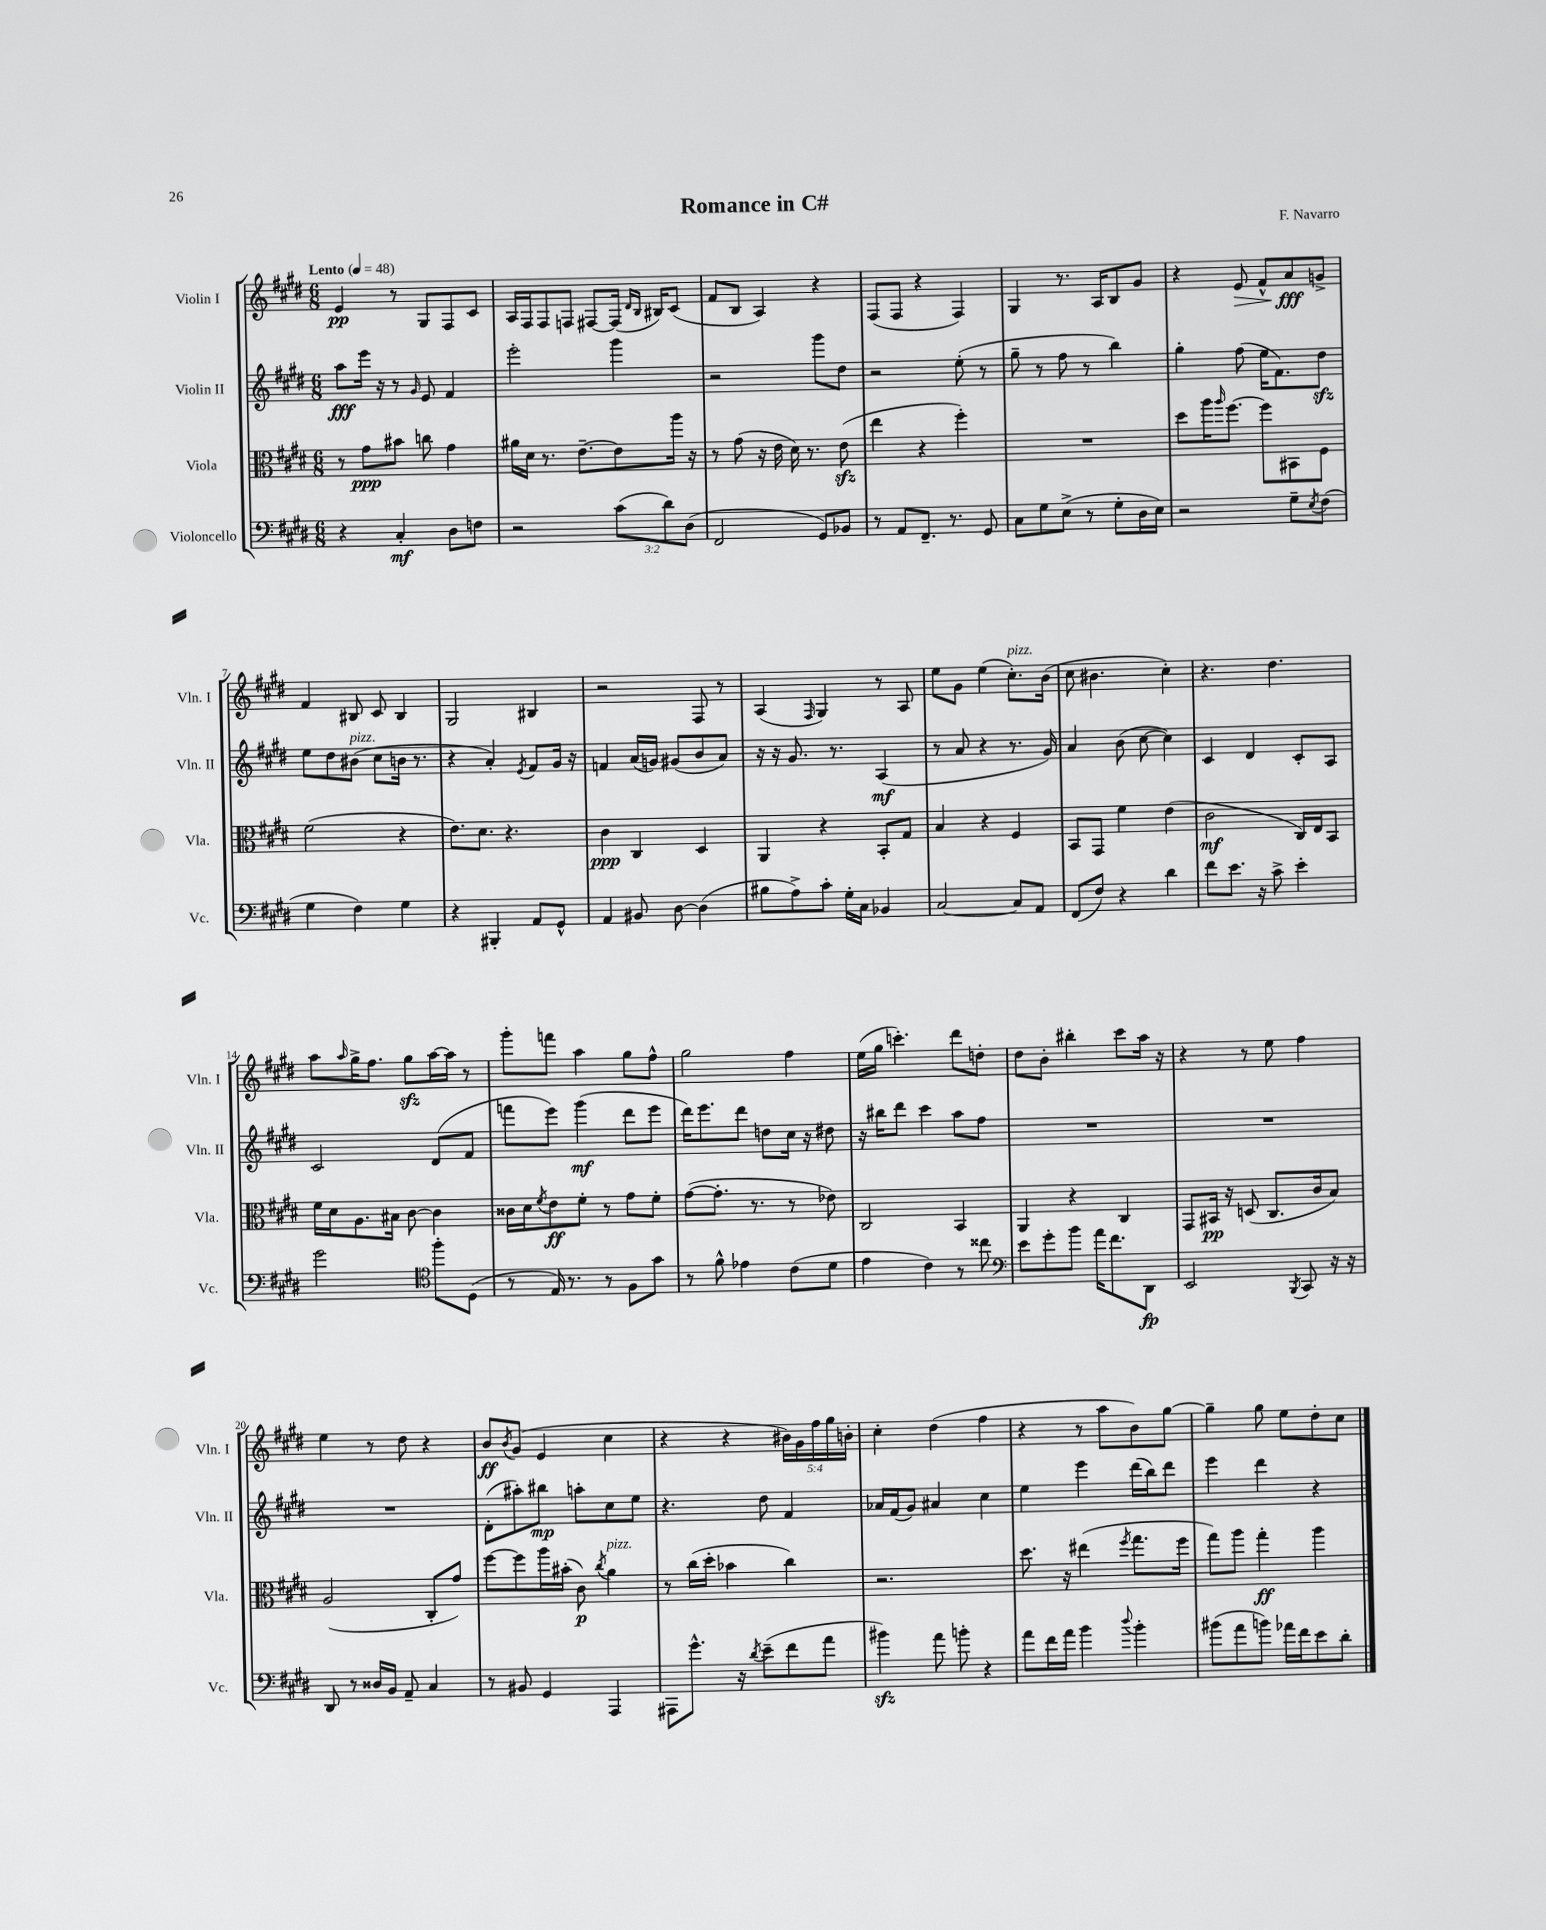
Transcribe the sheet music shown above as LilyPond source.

\header { title = "Romance in C#" composer = "F. Navarro" }
<<
\new StaffGroup <<
\new Staff = "s0" \with { instrumentName = "Violin I" shortInstrumentName = "Vln. I" } {
    \clef treble \key e \major \numericTimeSignature \time 6/8 \override Staff.TupletNumber.text = #tuplet-number::calc-fraction-text \tempo "Lento" 4 = 48
    e'4\pp r8 gis8 fis8 cis'8 |
    a16 fis16 fis8 f8 fis8~ fis16( \grace { dis'16 b16 } bis16) cis'8( |
    fis'8 b8 a4) r4 |
    fis8( fis8 r4 fis4) |
    gis4 r8. a16 b8 gis'8 |
    r4 e'8\> fis'8-^ a'8\fff\! g'8-> |
    fis'4 bis8 cis'8 bis4 |
    gis2 bis4 |
    r2 fis8 r8 |
    a4( \grace { fis16 } gis4) r8 a8 |
    e''8 gis'8 e''4( cis''8.-.^\markup { \italic "pizz." }) b'16( |
    cis''8 bis'4. cis''4-.) |
    r4. dis''4. |
    a''8 \grace { a''16 } gis''16-> fis''8. gis''8\sfz a''16~ a''16 r8 |
    gis'''8-. f'''8 a''4 gis''8 fis''8-^ |
    gis''2 fis''4 |
    e''16( gis''16 c'''4.-.) dis'''8 d''8-. |
    dis''8 b'8-. bis''4-. cis'''8 a''16 r16 |
    r4 r8 e''8 fis''4 |
    e''4 r8 dis''8 r4 |
    b'8\ff \acciaccatura { b'8 } gis'8( e'4 cis''4 |
    r4 r4 \tuplet 5/4 { bis'16) gis'16 fis''16 gis''16 b'16-. } |
    cis''4-. dis''4( fis''4 |
    r4 r8 a''8 b'8) gis''8~ |
    gis''4-- gis''8 e''8 dis''8-. cis''8 \bar "|." |
}
\new Staff = "s1" \with { instrumentName = "Violin II" shortInstrumentName = "Vln. II" } {
    \clef treble \key e \major \numericTimeSignature \time 6/8
    a''8\fff e'''16 r16 r8 \grace { gis'16 } e'8 fis'4 |
    e'''2-. gis'''4 |
    r2 gis'''8 dis''8 |
    r2 e''8-.( r8 |
    gis''8-- r8 fis''8 r8 b''4) |
    gis''4-. fis''8( e''16 fis'8.) dis''8\sfz |
    e''8 dis''8 bis'8^\markup { \italic "pizz." }( cis''8 b'16 r8. |
    r4 a'4-.) \acciaccatura { e'8 } fis'8 gis'16 r16 |
    f'4 a'16( g'16) gis'8( b'8 a'8) |
    r16 r16 gis'8. r8. a4\mf( |
    r8 a'8 r4 r8. gis'16) |
    a'4 b'8( cis''8~ cis''4) |
    cis'4 dis'4 cis'8-. a8 |
    cis'2 dis'8( fis'8 |
    f'''8 e'''8) gis'''4\mf( dis'''8 e'''8 |
    dis'''16) e'''8. dis'''8 d''8 cis''16 r16 dis''8 |
    r16 bis''16 dis'''8 cis'''4 a''8 fis''8 |
    R2. |
    R2. |
    R2. |
    dis'8-.( ais''8-.) bis''8\mp a''8-. cis''8 e''8 |
    r4. dis''8 fis'4 |
    aes'16 fis'16( gis'8) ais'4 cis''4 |
    e''4 e'''4 dis'''16( b''16) dis'''8 |
    e'''4 dis'''4 r4 \bar "|." |
}
\new Staff = "s2" \with { instrumentName = "Viola" shortInstrumentName = "Vla." } {
    \clef alto \key e \major \numericTimeSignature \time 6/8
    r8 gis'8\ppp bis'8 c''8 gis'4 |
    ais'16 dis'16 r8. e'8.~-- e'8 a''16 r16 |
    r8 gis'8( r16 e'16 dis'16) r8. e'8\sfz( |
    e''4 r4 fis''4-.) |
    R2. |
    dis''8 a''16 \grace { a''16 } fis''8.~ fis''8 bis,8 fis8 |
    fis'2( r4 |
    e'8.) dis'8. r4. |
    cis'4\ppp cis4 dis4 |
    a,4 r4 b,8-. gis8 |
    b4 r4 fis4 |
    b,8 gis,8 fis'4 e'4( |
    cis'2\mf cis16) e16 b,8 |
    fis'16 dis'16 a8. bis16 cis'8~ cis'4 |
    cisis'16 dis'16 \acciaccatura { fis'8 } e'8\ff fis'8-. r8 gis'8 fis'8-. |
    gis'8~( gis'8.-. r8. r8 ees'8) |
    cis2 b,4 |
    a,4 r4 cis4 |
    gis,8 bis,16\pp r16 d8( cis8. cis'16 b8) |
    a2( cis8-. gis'8) |
    fis''8~ fis''8 a''16 bis'16-.( cis'8\p) \acciaccatura { cis''8 } a'4^\markup { \italic "pizz." } |
    r8 cis''16( dis''16-. bes'4 cis''4) |
    r2. |
    dis''8. r16 eis''4( \acciaccatura { fis''8 } gis''8. fis''16 |
    gis''8) a''8 gis''4-.\ff a''4 \bar "|." |
}
\new Staff = "s3" \with { instrumentName = "Violoncello" shortInstrumentName = "Vc." } {
    \clef bass \key e \major \numericTimeSignature \time 6/8 \override Staff.TupletNumber.text = #tuplet-number::calc-fraction-text
    r4 cis4-.\mf dis8 f8 |
    r2 \tuplet 3/2 { cis'8( dis'8) dis8( } |
    fis,2 gis,8) bes,8 |
    r8 a,8 fis,8.-- r8. gis,8 |
    cis8 gis8 e8->( r8 gis8-. dis16 e16) |
    r2 gis8-- \acciaccatura { e8 } fis8( |
    gis4 fis4) gis4 |
    r4 bis,,4-. a,8 gis,8-^ |
    a,4 bis,8 dis8~ dis4( |
    bis8 a8->) cis'8-. gis16-. cis16 bes,4 |
    cis2~ cis8 a,8 |
    fis,8( fis8) r4 dis'4 |
    fis'8 e'8. r16 cis'8-> e'4-. |
    gis'2 \clef tenor fis''8-. dis8( |
    r8 e16) r8. r8 fis8 gis'8 |
    r8 fis'8-^ ees'4 cis'8( dis'8 |
    e'4 cis'4) r8 cisis''8 |
    \clef bass e'8 gis'8-. b'8 a'16 fis'8. dis,8\fp |
    e,2 \acciaccatura { b,,8 } cis,8 r16 r16 |
    dis,8 r8 disis16 b,16 a,8-- cis4 |
    r8 bis,8 gis,4 a,,4 |
    ais,,8 gis'8.-^ r16 \acciaccatura { dis'8 } e'8--( fis'8 a'8 |
    bis'4\sfz) a'8 b'8-. r4 |
    a'8 fis'16 a'16 b'4 \appoggiatura { dis''8 } b'4-. |
    bis'8( a'8 b'8) aes'16 fis'16 e'8 dis'8-. \bar "|." |
}
>>
>>
